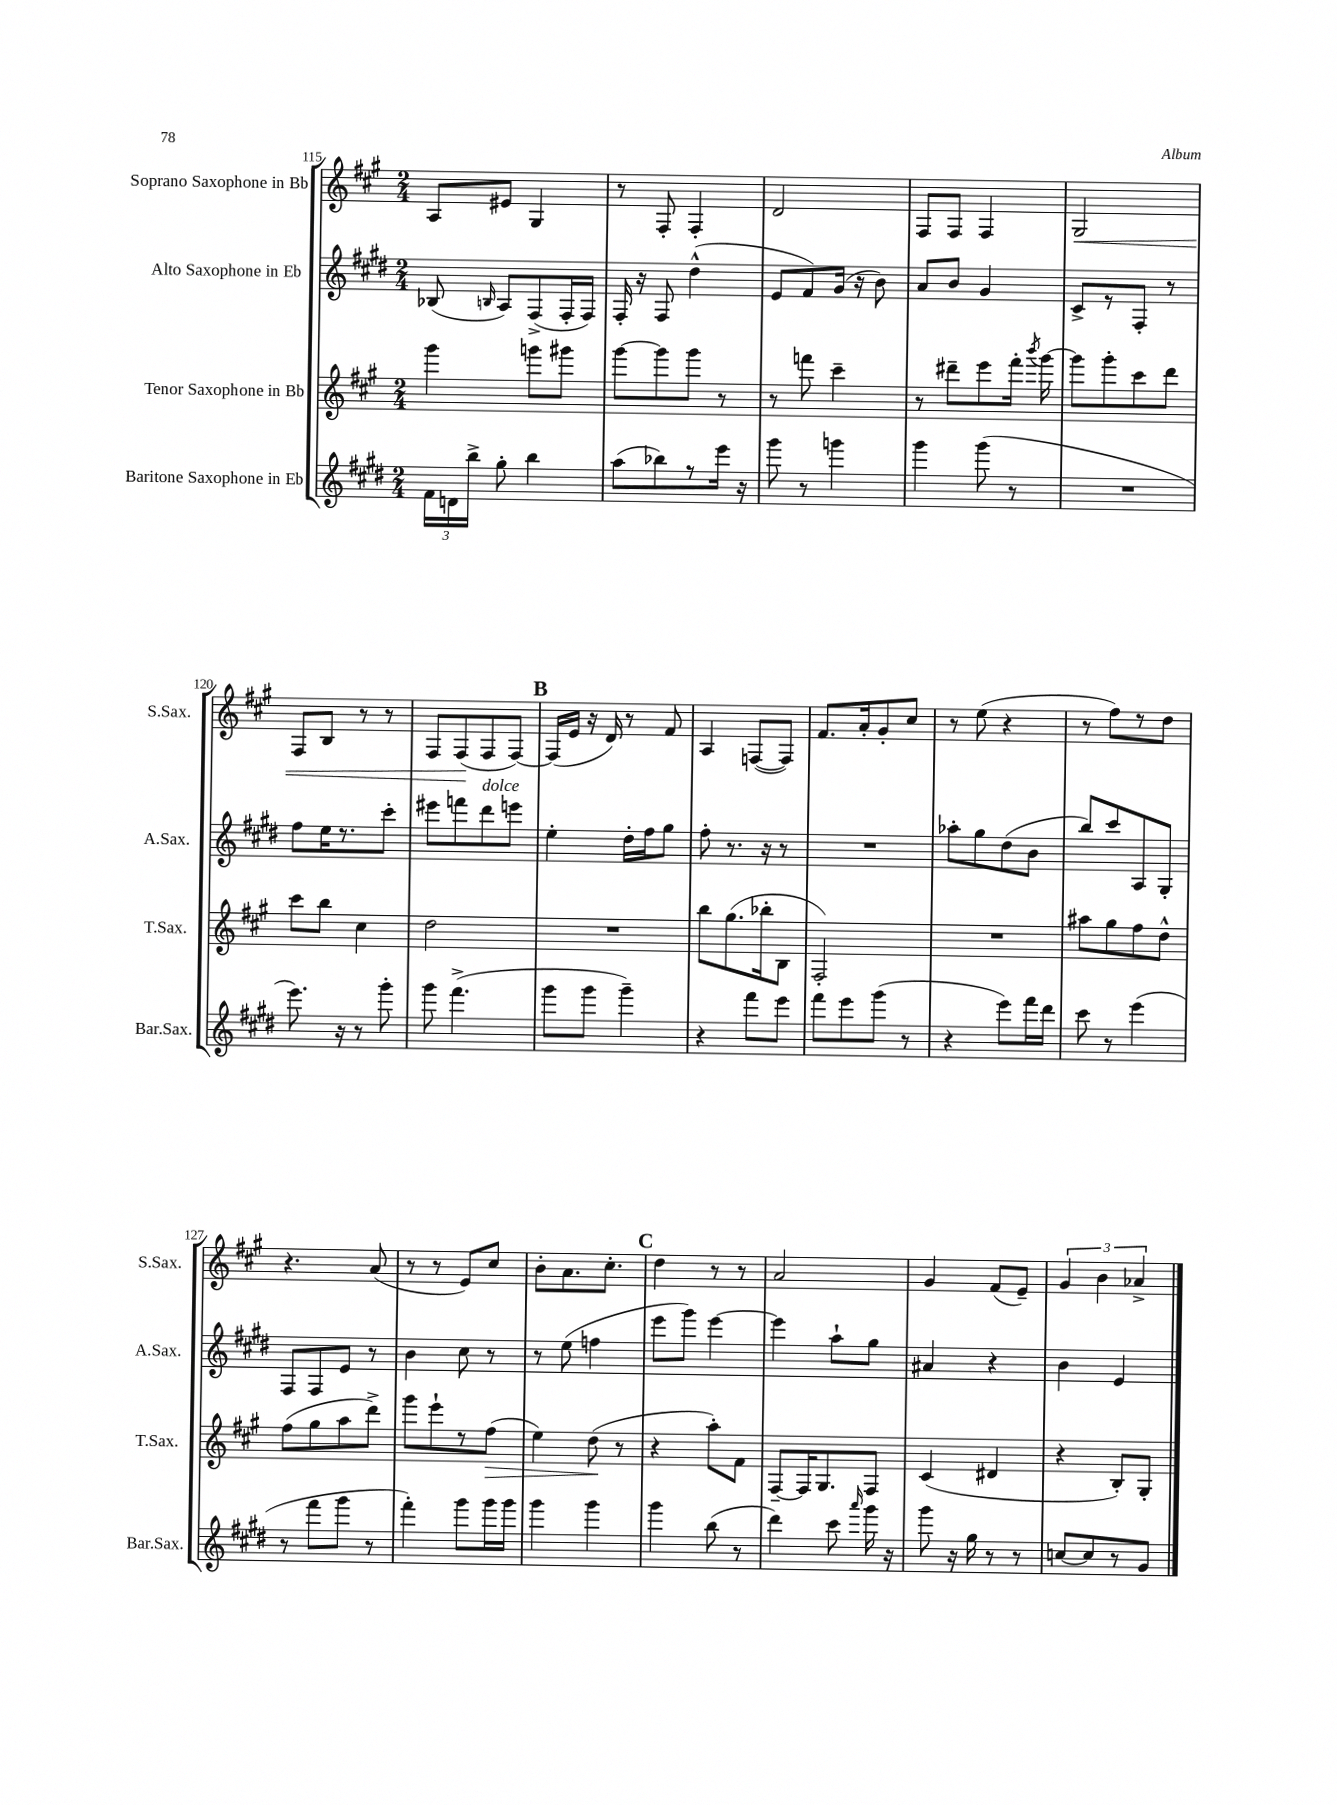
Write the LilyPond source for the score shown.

<<
\new StaffGroup <<
\new Staff = "s0" \with { instrumentName = "Soprano Saxophone in Bb" shortInstrumentName = "S.Sax." } {
    \clef treble \key a \major \numericTimeSignature \time 2/4
    \autoBeamOff a8[ eis'8] gis4 |
    r8 fis8-. fis4-. |
    d'2 |
    fis8[ fis8] fis4 |
    gis2\< |
    fis8[ b8] r8 r8 |
    fis8[ fis8\!( fis8 fis8]~) |
    \mark \markup { \bold "B" } fis16[( e'16] r16 d'16) r8 fis'8 |
    a4 f8[~( f8]) |
    fis'8.[ a'16-. gis'8-. cis''8] |
    r8 e''8( r4 |
    r8 fis''8[) r8 d''8] |
    r4. a'8( |
    r8 r8 e'8[) cis''8] |
    b'8[-. a'8. cis''8.]-. |
    \mark \markup { \bold "C" } d''4 r8 r8 |
    a'2 |
    gis'4 fis'8[( e'8]--) |
    \tuplet 3/2 { gis'4 b'4 aes'4-> } \bar "|." |
}
\new Staff = "s1" \with { instrumentName = "Alto Saxophone in Eb" shortInstrumentName = "A.Sax." } {
    \clef treble \key e \major \numericTimeSignature \time 2/4
    \autoBeamOff bes8( \grace { b16 } a8[) fis8->( fis16-. fis16]) |
    fis16-. r16 fis8 dis''4-^( |
    e'8[ fis'8) gis'16]( r16 b'8) |
    a'8[ b'8] gis'4 |
    cis'8[-> r8 fis8]-. r8 |
    fis''8[ e''16 r8. cis'''8]-. |
    eis'''8[ f'''8 dis'''8^\markup { \italic "dolce" } e'''8] |
    \mark \markup { \bold "B" } e''4-. dis''16[-. fis''16 gis''8] |
    fis''8-. r8. r16 r8 |
    R2 |
    aes''8[-. gis''8 dis''8( b'8] |
    b''8[) cis'''8 a8 gis8]-. |
    fis8[ fis8 e'8] r8 |
    b'4 cis''8 r8 |
    r8 e''8( f''4 |
    \mark \markup { \bold "C" } e'''8[ gis'''8]) e'''4~ |
    e'''4 a''8[-! gis''8] |
    ais'4 r4 |
    b'4 e'4 \bar "|." |
}
\new Staff = "s2" \with { instrumentName = "Tenor Saxophone in Bb" shortInstrumentName = "T.Sax." } {
    \clef treble \key a \major \numericTimeSignature \time 2/4
    \autoBeamOff gis'''4 g'''8[ gis'''8] |
    gis'''8[~ gis'''8 gis'''8] r8 |
    r8 f'''8 cis'''4-- |
    r8 dis'''8[-- e'''8 fis'''16]-. \acciaccatura { b'''8 } gis'''16~ |
    gis'''8[ gis'''8-. cis'''8 d'''8] |
    cis'''8[ b''8] cis''4 |
    d''2 |
    \mark \markup { \bold "B" } R2 |
    b''8[ gis''8.( bes''16-. b8] |
    fis2-.) |
    R2 |
    ais''8[ gis''8 fis''8 d''8]-^ |
    fis''8[( gis''8 a''8 d'''8]->) |
    gis'''8[ e'''8-! r8 fis''8]\>( |
    e''4) d''8\!( r8 |
    \mark \markup { \bold "C" } r4 a''8[-.) fis'8] |
    fis8[~-- fis16 gis8. fis8] |
    cis'4( dis'4 |
    r4 b8[-.) gis8]-. \bar "|." |
}
\new Staff = "s3" \with { instrumentName = "Baritone Saxophone in Eb" shortInstrumentName = "Bar.Sax." } {
    \clef treble \key e \major \numericTimeSignature \time 2/4
    \autoBeamOff \tuplet 3/2 { fis'16[ d'16 b''16]-> } gis''8-. b''4 |
    a''8[( bes''8) r8 e'''16] r16 |
    gis'''8 r8 g'''4 |
    gis'''4 gis'''8( r8 |
    R2 |
    e'''8.) r16 r8 gis'''8-. |
    gis'''8 fis'''4.->( |
    \mark \markup { \bold "B" } gis'''8[ gis'''8] gis'''4--) |
    r4 fis'''8[ e'''8] |
    fis'''8[ e'''8 gis'''8]( r8 |
    r4 e'''8[) fis'''16 dis'''16] |
    cis'''8 r8 e'''4( |
    r8 fis'''8[ gis'''8] r8 |
    fis'''4-.) gis'''8[ gis'''16 gis'''16] |
    gis'''4 gis'''4 |
    \mark \markup { \bold "C" } gis'''4 b''8( r8 |
    dis'''4) cis'''8 \grace { a'''16 } gis'''16 r16 |
    gis'''8 r16 gis''16 r8 r8 |
    c''8[~ c''8 r8 gis'8] \bar "|." |
}
>>
>>
\layout { \context { \Score currentBarNumber = #115 } }
